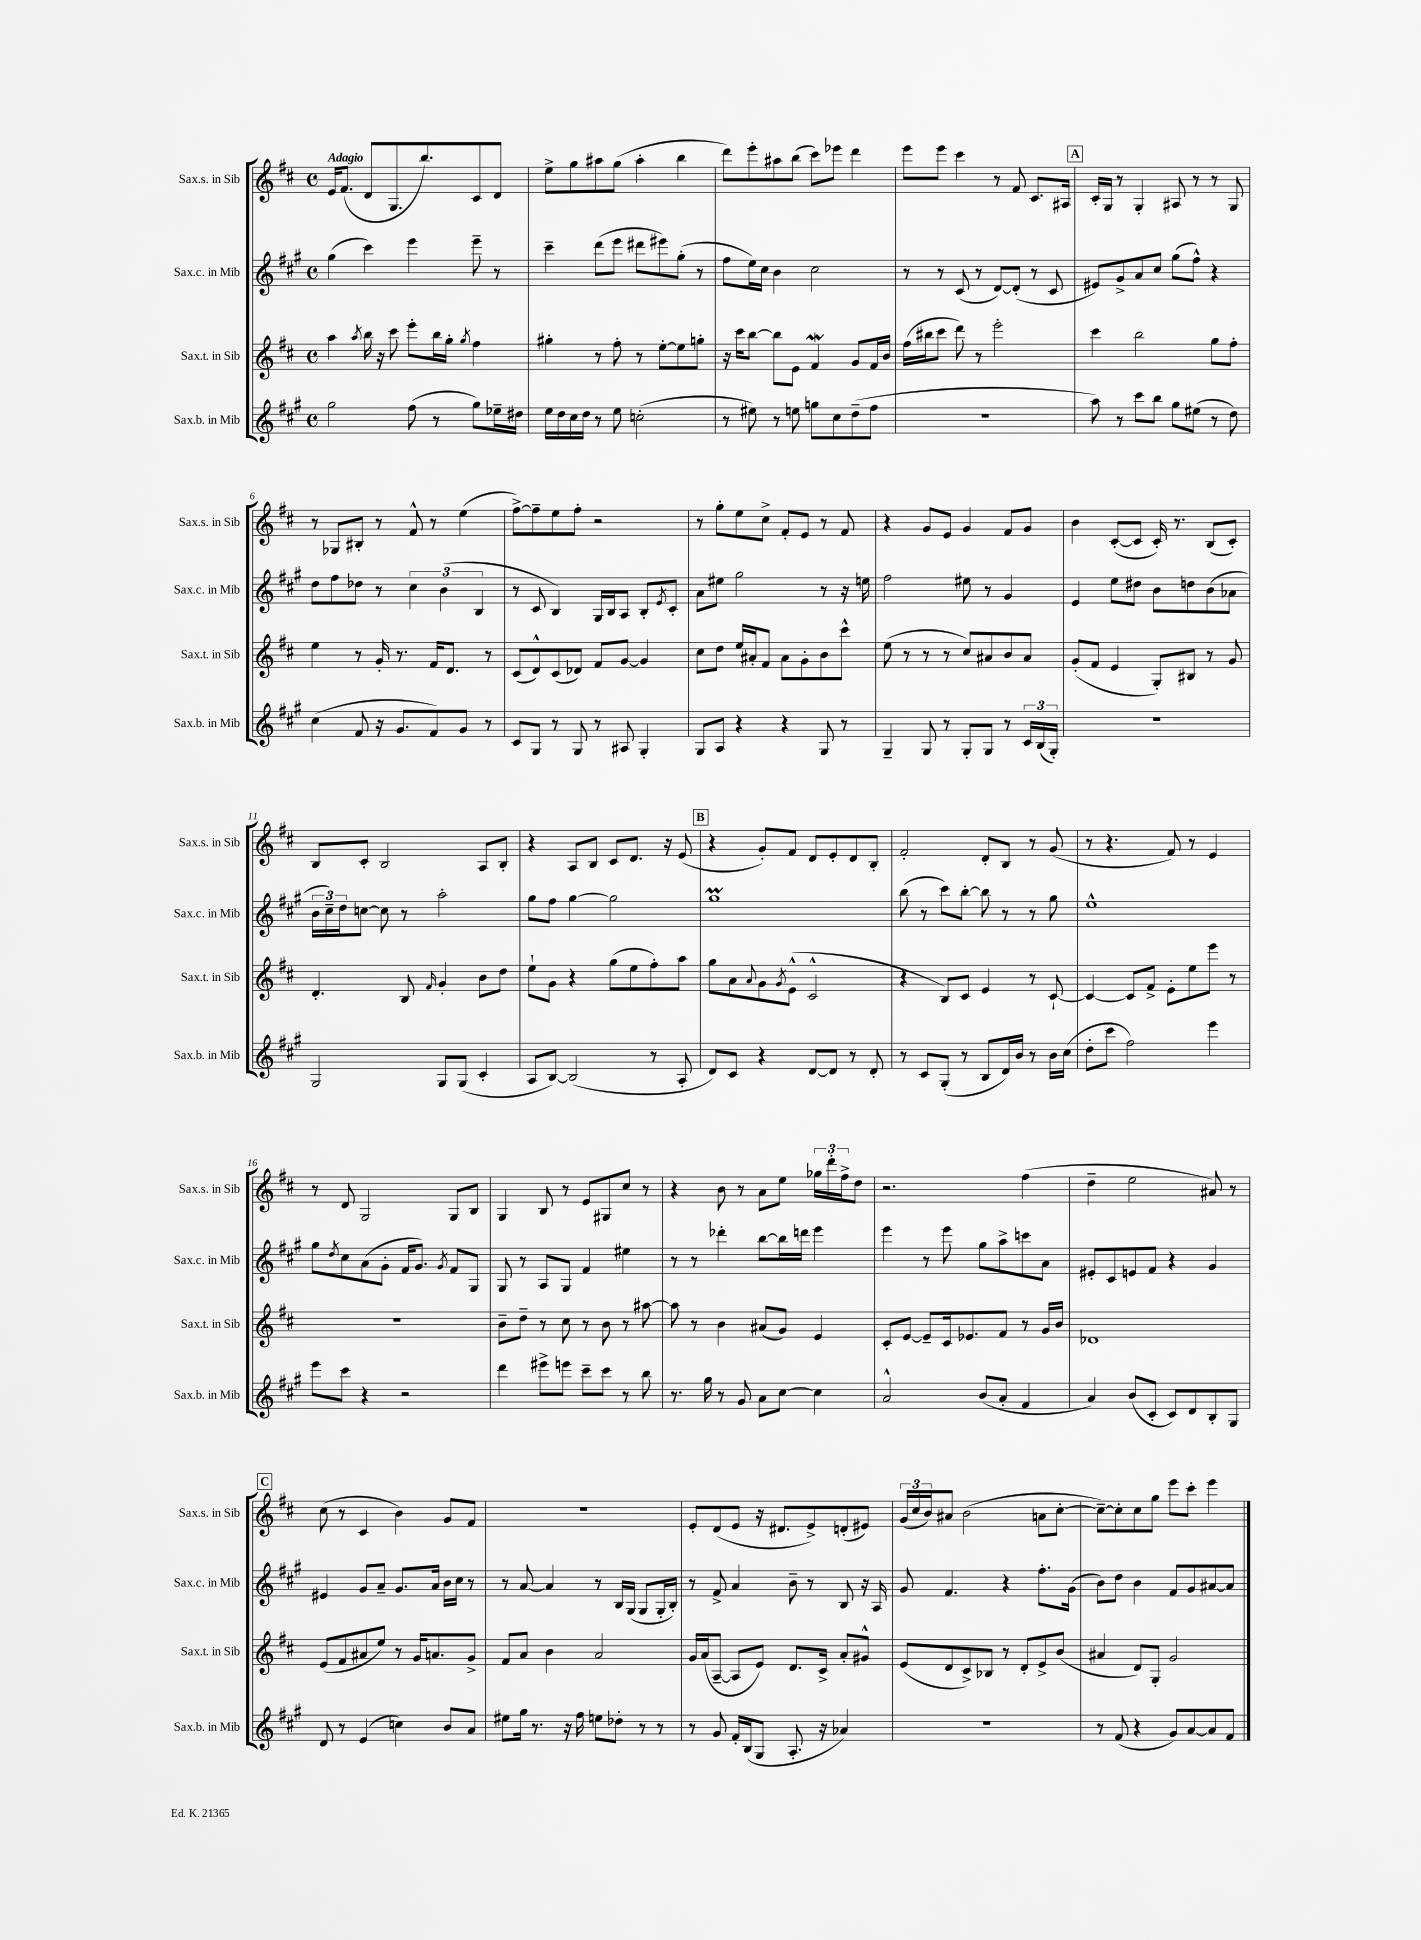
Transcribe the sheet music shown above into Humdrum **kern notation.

**kern	**kern	**kern	**kern
*staff4	*staff3	*staff2	*staff1
*clefG2	*clefG2	*clefG2	*clefG2
*k[f#c#g#]	*k[f#c#]	*k[f#c#g#]	*k[f#c#]
*M4/4	*M4/4	*M4/4	*M4/4
*met(c)	*met(c)	*met(c)	*met(c)
2gg#	4aa	(4gg#	16e
.	.	.	(8.f#
.	8qaa	.	.
.	16bb	4ccc#)	8d
.	16r	.	.
.	8ccc#	.	8.G
(8ff#	8eee'	4eee	.
.	.	.	8.bb)
8r	16bb	.	.
.	16gg'	.	.
.	8qgg	.	.
8gg#)	4ff#	8eee~	8c#
16ee-~	.	8r	8d
16dd#	.	.	.
=	=	=	=
16ee	4gg#'	4ccc#~	8ee^
16dd	.	.	.
16cc#	.	.	8gg
16dd	.	.	.
8r	8r	(8ddd	8aa#
8ee	8ff#'	8eee	(8gg
(2cc'	8r	8ddd#	4aa#'
.	[8ee'	8eee#)	.
.	8ee]	(8gg#'	4bb
.	8gg'	8r	.
=	=	=	=
8r	16r	8ff#	8ddd)
.	16ccc#	.	.
8ee#)	[8bb	16ee)	8eee'
.	.	16cc#	.
8r	8bb]	4b	8aa#
8ee	8e	.	(8bb
8gg	4f#	2cc#	8ccc#)
8cc#	.	.	8eee-
(8dd~	8g	.	4ddd
8ff#	16f#	.	.
.	16b	.	.
=	=	=	=
1r	(16ff#	8r	8eee
.	16bb#	.	.
.	8ccc#	8r	8eee
.	8ddd)	(8c#	4ccc#
.	8r	8r	.
.	2eee'	[8d)	8r
.	.	(8d']	8f#
.	.	8r	8.c#
.	.	8c#	.
.	.	.	16A#
=	=	=	=
8aa)	4ccc#	8e#)	16c#'
.	.	.	16G
8r	.	8g#^	8r
8ccc#	2bb	8a	4G'
8bb	.	8cc#	.
8gg#	.	(8gg#	8A#
(8ee#	.	8ff#^^)	8r
8r	8gg	4r	8r
8dd)	8ff#'	.	8G
=	=	=	=
(4cc#	4ee	8dd	8r
.	.	8ff#	8G-
8f#	8r	8dd-	8B#'
16r	16g'	8r	8r
8.g#	8.r	.	.
.	.	6cc#	8f#^^
8f#)	16f#	.	8r
.	.	(6b	.
.	8.d	.	.
8g#	.	.	(4ee
.	.	6B	.
8r	8r	.	.
=	=	=	=
8c#	(8c#	8r	[8ff#^)
8G#	8d^^)	8c#	8ff#~]
8r	(8c#	4B)	8ee
8G#	8d-)	.	8ff#'
8r	8f#	16G#	2r
.	.	16B	.
8A#	[8g	8A	.
4G#'	4g]	8B'	.
.	.	8qe	.
.	.	8c#'	.
=	=	=	=
8G#	8cc#	8a	8r
8A	8dd	8ee#	8gg'
4r	16ee	2gg#	8ee
.	16a#'	.	.
.	8f#	.	8cc#^
4r	8a#	.	8f#'
.	8g'	.	8e
8G#	8b	8r	8r
8r	8ccc#^^	16r	8f#
.	.	16ee	.
=	=	=	=
4G#~	(8ee	2ff#	4r
.	8r	.	.
8G#	8r	.	8g
8r	8r	.	8e
8G#'	8cc#)	8ee#	4g
8G#	8a#	8r	.
8r	8b	4g#	8f#
24c#	8a#	.	8g
(24B	.	.	.
24G#')	.	.	.
=	=	=	=
1r	(8g'	4e	4b
.	8f#	.	.
.	4e	8ee	([8c#'
.	.	8dd#	8c#]
.	8G')	8b	16c#')
.	.	.	8.r
.	8B#	8dd	.
.	8r	(8b	(8B
.	8g	8a-	8c#')
=	=	=	=
2G#	4.d'	24b	8B
.	.	24cc#~)	.
.	.	24dd	.
.	.	[8cc	8c#'
.	.	8cc]	2B
.	8B	8r	.
.	16qqf#	.	.
8G#	4g'	2aa'	.
(8G#	.	.	.
4c#'	8b	.	8A
.	8dd	.	8B'
=	=	=	=
8A	8ee`	8gg#	4r
[8B)	8g	8ff#	.
(2B]	4r	[4gg#	8A
.	.	.	8B
.	(8gg	2gg#]	8c#
.	8ee	.	8.d
8r	8ff#')	.	.
.	.	.	16r
8A'	8aa	.	(8e
=	=	=	=
8d)	8gg	1gg#	4r
8c#	8a	.	.
.	8qqa	.	.
4r	8g	.	8g')
.	8qg	.	.
.	(8e^^	.	8f#
[8d	2c#^^	.	8d
8d]	.	.	8e'
8r	.	.	8d
8d'	.	.	8B'
=	=	=	=
8r	4r	(8bb	2f#'
8c#	.	8r	.
(8G#'	8B)	8ccc#)	.
8r	8c#	[8bb'	.
8B	4e	8bb]	8d'
16d)	.	8r	8B
16b	.	.	.
8r	8r	8r	8r
16b	[8c#`	8gg#	(8g
(16cc#	.	.	.
=	=	=	=
8dd'	4c#_	1ee^^	8r
8ccc#	.	.	4.r
2ff#)	8c#]	.	.
.	8f#^	.	.
.	8e'	.	8f#)
.	8ee	.	8r
4eee	8eee	.	4e
.	8r	.	.
=	=	=	=
8eee	1r	8gg#	8r
.	.	8qdd	.
8ccc#	.	8cc#	8d
4r	.	(8a	2G
.	.	8g#'	.
2r	.	16f#	.
.	.	8.g#)	.
.	.	8qg#	.
.	.	8f#	8G
.	.	8G#	8B
=	=	=	=
4ddd	8b~	8G#	4G
.	8dd~	8r	.
8eee#^	8r	8A	8B
8eee	8cc#	8G#	8r
8ccc#~	8r	4f#	8e
8ccc#	8b	.	8G#
8r	8r	4ee#	8cc#
8bb	[8aa#	.	8r
=	=	=	=
8.r	8aa#]	8r	4r
.	8r	8r	.
16gg#	.	.	.
8r	4b	4ddd-'	8b
8g#	.	.	8r
8a	(8a#	[8bb	8a
[8cc#	8g)	16bb]	8ee
.	.	16ddd	.
4cc#]	4e	4eee	24gg-
.	.	.	24ddd'
.	.	.	24ff#^
.	.	.	8dd
=	=	=	=
2a^^	8c#'	4eee	2.r
.	[8e	.	.
.	8e~]	8r	.
.	16c#	8eee	.
.	8.e-	.	.
(8b	.	8gg#	.
8a'	8f#	8aa^	.
4f#	8r	8ccc	(4ff#
.	16g	8a	.
.	16b	.	.
=	=	=	=
4a)	1d-	8e#'	4dd~
.	.	8c#	.
(8b	.	8e	2ee
8c#'	.	8f#	.
8c#)	.	4r	.
8d	.	.	.
8B'	.	4g#	8a#)
8G#	.	.	8r
=	=	=	=
8d	(8e	4e#	(8cc#
8r	8f#	.	8r
(4e	8a#	8g#	4c#
.	8ee)	8a~	.
4cc)	8r	8.g#	4b)
.	16g	.	.
.	8.a	16a	.
8b	.	16b	8g
.	.	16cc#	.
8a	8g^	8r	8f#
=	=	=	=
8ee#	8f#	8r	1r
16gg#	8a	[8a	.
8.r	.	.	.
.	4b	4a]	.
16r	.	.	.
16ff#	.	.	.
8ee	2a	8r	.
8dd-'	.	16B	.
.	.	(16G#	.
8r	.	8G#	.
8r	.	16G#'	.
.	.	16B')	.
=	=	=	=
8r	16g	8r	8e'
.	(16a	.	.
8g#	[8A~	8f#^	(8d
16f#'	8A]	4a	8e
(16B	.	.	.
8G#	8e)	.	16r
.	.	.	8.d#
8.A'	8.d	8b~	.
.	.	8r	8e^)
16r	16c#^	.	.
4a-)	8a'	8B	(8d'
.	8g#^^	16r	8e#)
.	.	16A	.
=	=	=	=
1r	(8e	8g#	(24g
.	.	.	24cc#
.	.	.	24b)
.	8d	4.f#	8a#
.	8c#^)	.	(2b
.	8B-	.	.
.	8r	4r	.
.	8d'	.	.
.	8e^	8.ff#'	8a
.	(8b	.	[8cc#'
.	.	(16g#	.
=	=	=	=
8r	4a#	8b)	8cc#~_)
(8f#	.	8dd	8cc#']
4r	8d)	4b	8cc#
.	8G'	.	8gg
8g#)	2g	8f#	8eee
[8a	.	8g#	8ccc#'
8a]	.	[8a#	4eee
8f#	.	8a#]	.
==	==	==	==
*-	*-	*-	*-
